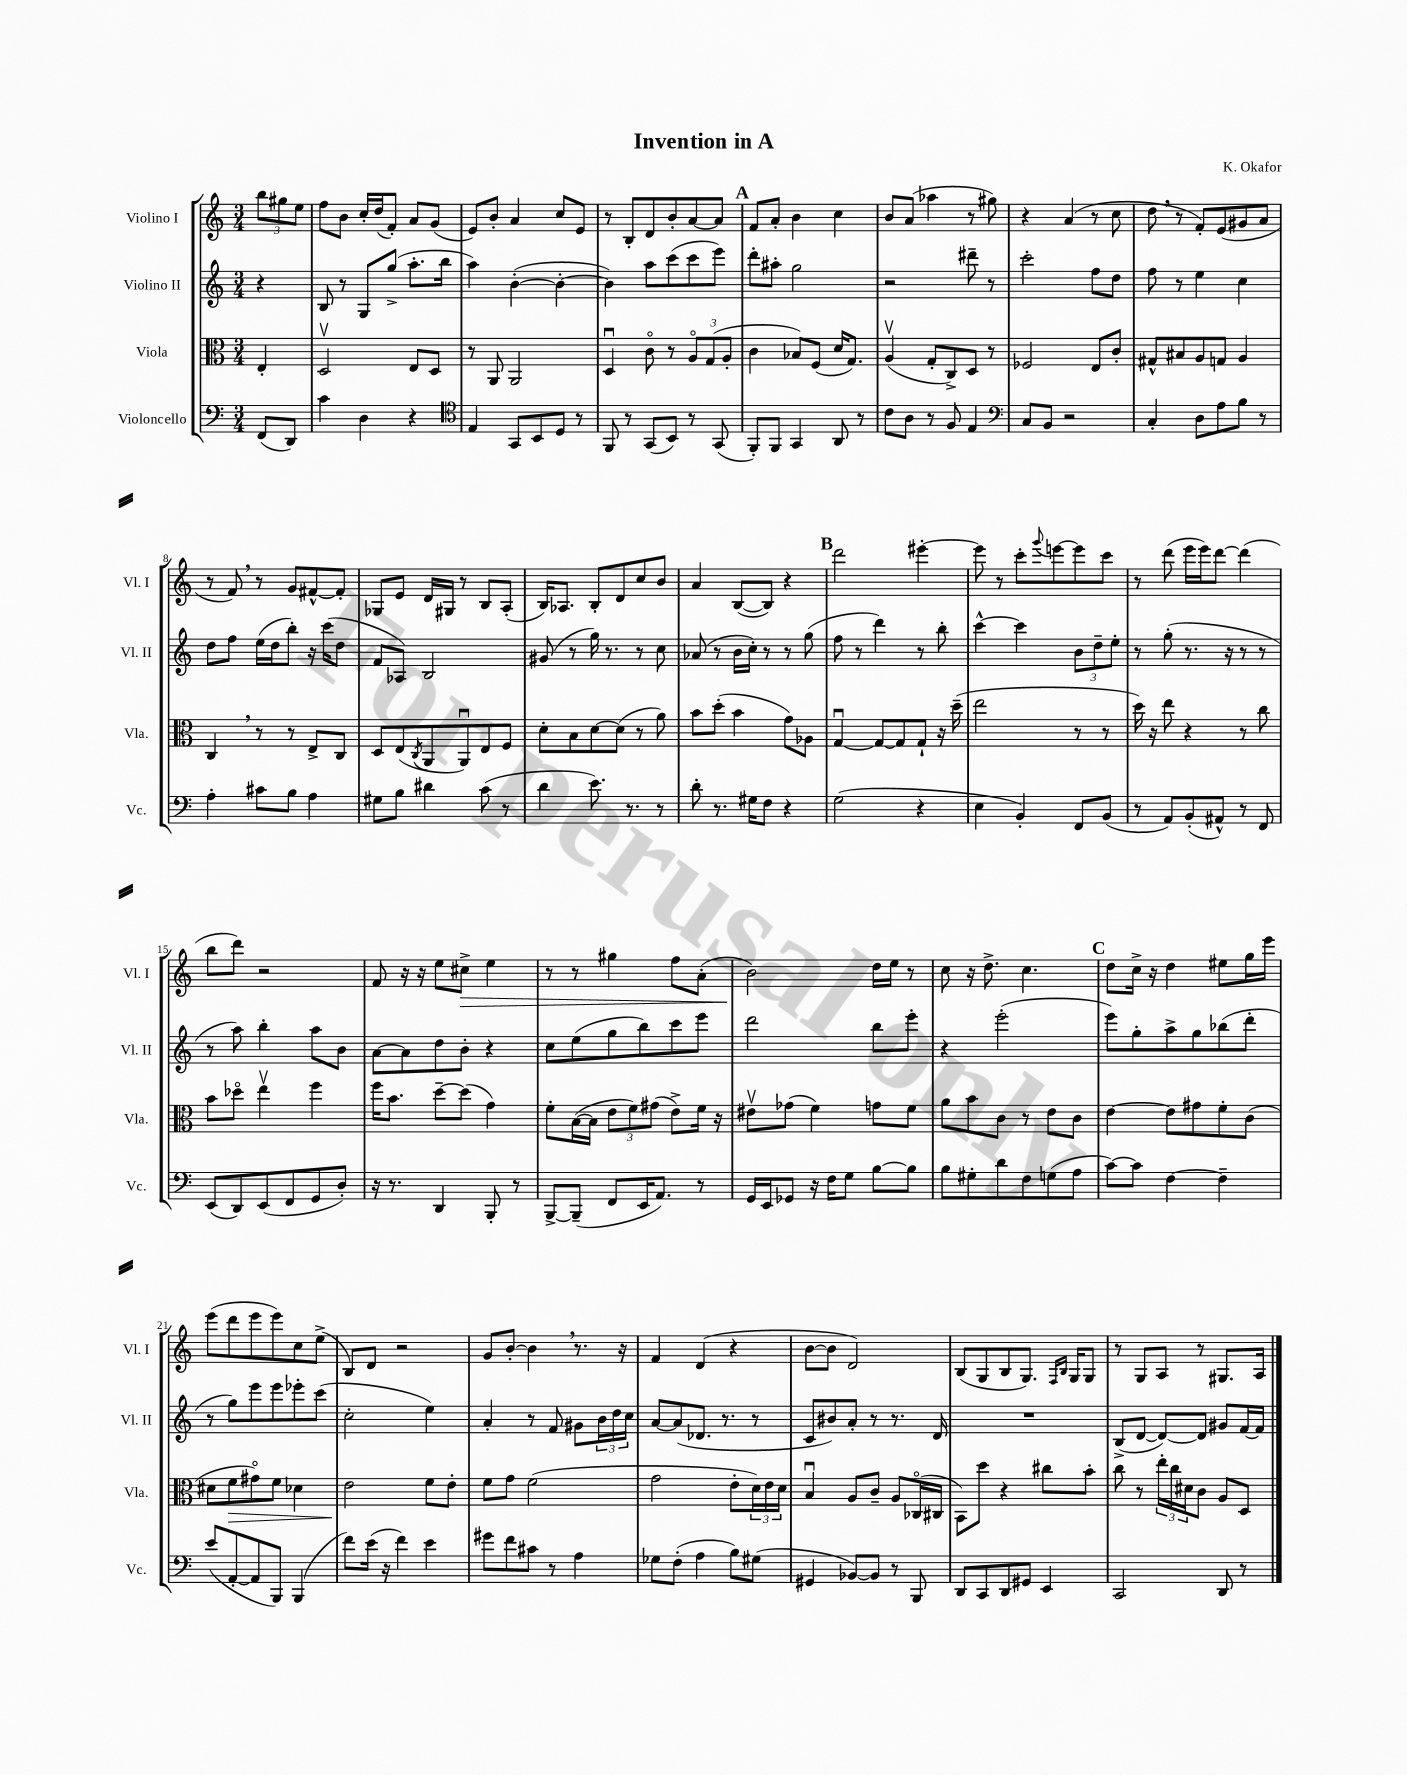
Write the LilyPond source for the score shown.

\header { title = "Invention in A" composer = "K. Okafor" }
<<
\new StaffGroup <<
\new Staff = "s0" \with { instrumentName = "Violino I" shortInstrumentName = "Vl. I" } {
    \clef treble \key c \major \numericTimeSignature \time 3/4 \partial 4
    \tuplet 3/2 { b''8 gis''8 e''8 } |
    f''8 b'8 c''16-. d''16( f'8-.) a'8 g'8( |
    e'8) b'8-. a'4 c''8 e'8 |
    r8 b8-. d'8 b'8-. a'8~ a'8 |
    \mark \markup { \bold "A" } f'8 a'8-. b'4 c''4 |
    b'8 a'8( aes''4 r8 gis''8) |
    r4 a'4( r8 c''8 |
    d''8 \breathe r8 f'8-.) e'8( gis'8 a'8 |
    r8 f'8) \breathe r8 g'8 fis'8~-^ fis'8-. |
    ges8 e'8 d'16 gis16 r8 b8 a8-.( |
    b16) aes8. b8-. d'8 c''8 b'8 |
    a'4 b8~( b8) r4 |
    \mark \markup { \bold "B" } d'''2 eis'''4~-. |
    eis'''8 r8 c'''8-. \appoggiatura { g'''8 } e'''8~ e'''8 c'''8 |
    r8 d'''8( e'''16 e'''16) d'''8~ d'''4( |
    b''8 d'''8) r2 |
    f'8 r16 r16 e''8 cis''8->\> e''4 |
    r8 r8 gis''4 f''8 a'8-.( |
    b'2\!) d''16 e''16 r8 |
    c''8 r16 d''8.-> c''4. |
    \mark \markup { \bold "C" } d''8 c''16-> r16 d''4 eis''8 g''16 e'''16 |
    e'''8( d'''8 e'''8 e'''8) c''8 e''8->( |
    b8) d'8 r2 |
    g'8 b'8~-. b'4 \breathe r8. r16 |
    f'4 d'4( r4 |
    b'8~ b'8 d'2) |
    b8( g8 b8 g8.) \grace { f16 b16 } g16 g8 |
    r8 g8 a8 r8 gis8. a16 \bar "|." |
}
\new Staff = "s1" \with { instrumentName = "Violino II" shortInstrumentName = "Vl. II" } {
    \clef treble \key c \major \numericTimeSignature \time 3/4 \partial 4
    r4 |
    b8 r8 g8 g''8->( a''8.-. b''16 |
    a''4) b'4~-.( b'4~-. |
    b'4) a''8 c'''8( c'''8 e'''8) |
    \mark \markup { \bold "A" } d'''8-. ais''8-. g''2 |
    r2 dis'''8-- r8 |
    c'''2-. f''8 d''8 |
    f''8 r8 e''4 c''4 |
    d''8 f''8 e''16( d''16 b''8-.) r16 c'''16( d''8 |
    f'8 aes8) b2 |
    gis'8( r8 g''16) r8. r8 c''8 |
    aes'8( r8 b'16 c''16-.) r8 r8 g''8( |
    \mark \markup { \bold "B" } f''8 r8 d'''4) r8 b''8-. |
    c'''4~-^ c'''4 \tuplet 3/2 { b'8 d''8-- e''8-. } |
    r8 g''8-.( r8. r16 r8 r8 |
    r8 a''8) b''4-. a''8 b'8 |
    a'8~ a'8 d''8 b'8-. r4 |
    c''8 e''8( g''8 b''8) c'''8 e'''8 |
    d'''2 b''8 e'''8-. |
    r4 e'''2-.( |
    \mark \markup { \bold "C" } e'''8) g''8-. a''8-> g''8 bes''8( d'''8-. |
    r8 g''8) e'''8 e'''8 ees'''8-. c'''8( |
    c''2-. e''4) |
    a'4-. r8 f'8 gis'8 \tuplet 3/2 { b'16 d''16 c''16 } |
    a'8~ a'8( des'8. r8. r8 |
    c'8 bis'8) a'8-. r8 r8. d'16 |
    R2. |
    b8->( d'8~ d'8~) d'8 gis'8 f'16~ f'16 \bar "|." |
}
\new Staff = "s2" \with { instrumentName = "Viola" shortInstrumentName = "Vla." } {
    \clef alto \key c \major \numericTimeSignature \time 3/4 \partial 4
    e4-. |
    d2\upbow e8 d8 |
    r8 a,8 a,2 |
    d4\downbow c'8\flageolet r8 \tuplet 3/2 { a8\flageolet g8( a8-. } |
    \mark \markup { \bold "A" } c'4 bes8) f8( d'16 g8.) |
    a4\upbow( g8-. c8->) d8 r8 |
    fes2 e8 c'8-. |
    gis8-^ bis8 a8 g8 a4 |
    c4 \breathe r8 r8 e8-> c8 |
    d8 e8( \acciaccatura { c8 } a,8 a,8\downbow) e8 f8 |
    d'8-. b8 d'8~ d'8( r8 a'8) |
    b'8 d''8-.( b'4 g'8) aes8 |
    \mark \markup { \bold "B" } g4~\downbow g8~ g8 g8-! r16 d''16--( |
    e''2 r8 r8 |
    d''16) r16 e''8 r4 r8 c''8 |
    b'8 des''8\flageolet e''4\upbow f''4 |
    f''16 b'8. d''8~-- d''8( g'4) |
    f'8-. b16~( b16 \tuplet 3/2 { e'8 f'8) gis'8( } e'8->) f'16 r16 |
    eis'8\upbow ges'8( f'4) g'8 f'8 |
    a'8 b'8 c'8 r8 e'8 c'8 |
    \mark \markup { \bold "C" } e'4~ e'8 gis'8 f'8-. c'8( |
    dis'8 f'8\> gis'8\flageolet) f'8 des'4 |
    e'2\! f'8 e'8-. |
    f'8 g'8 f'2( |
    g'2 e'8-. \tuplet 3/2 { d'16) e'16 d'16 } |
    b4\downbow a8 c'8-- a8 ces16\flageolet( cis16 |
    b,8) d''8 r4 cis''8 b'8-. |
    c''8 r8 \tuplet 3/2 { e''16-. c''16 dis'16 } c'8 a8 d8 \bar "|." |
}
\new Staff = "s3" \with { instrumentName = "Violoncello" shortInstrumentName = "Vc." } {
    \clef bass \key c \major \numericTimeSignature \time 3/4 \partial 4
    f,8( d,8) |
    c'4 d4 r4 |
    \clef tenor e4 g,8 b,8 d8 r8 |
    f,8 r8 g,8( b,8) r8 g,8( |
    \mark \markup { \bold "A" } f,8-.) f,8 g,4 a,8 r8 |
    c'8 a8 r8 f8 e4 |
    \clef bass c8 b,8 r2 |
    c4-. d8 a8 b8 r8 |
    a4-. cis'8 b8 a4 |
    gis8 b8 dis'4 c'8( r8 |
    d'4 e'8.) r8. r8 |
    d'8-. r8. gis16 f8 r4 |
    \mark \markup { \bold "B" } g2( r4 |
    e4 b,4-.) f,8 b,8( |
    r8 a,8) b,8-.( ais,8-^) r8 f,8 |
    e,8( d,8) e,8( f,8 g,8 d8-.) |
    r16 r8. d,4 b,,8-. r8 |
    b,,8~-> b,,8--( f,8 e,16 a,8.) r8 |
    g,16 e,16 ges,8 r16 f16 g8 b8~ b8 |
    b8 gis8-. d'8 f8 g8( a8 |
    \mark \markup { \bold "C" } c'8~) c'8 f4~ f4-- |
    e'8( a,8~-. a,8 b,,8) b,,4( |
    f'8) e'16( r16 f'4) e'4 |
    gis'8 f'8 cis'8 r8 a4 |
    ges8 f8-.( a4 b8) gis8( |
    gis,4 bes,8~) bes,8 r8 b,,8 |
    d,8 c,8 d,8 gis,8 e,4 |
    c,2 d,8 r8 \bar "|." |
}
>>
>>
